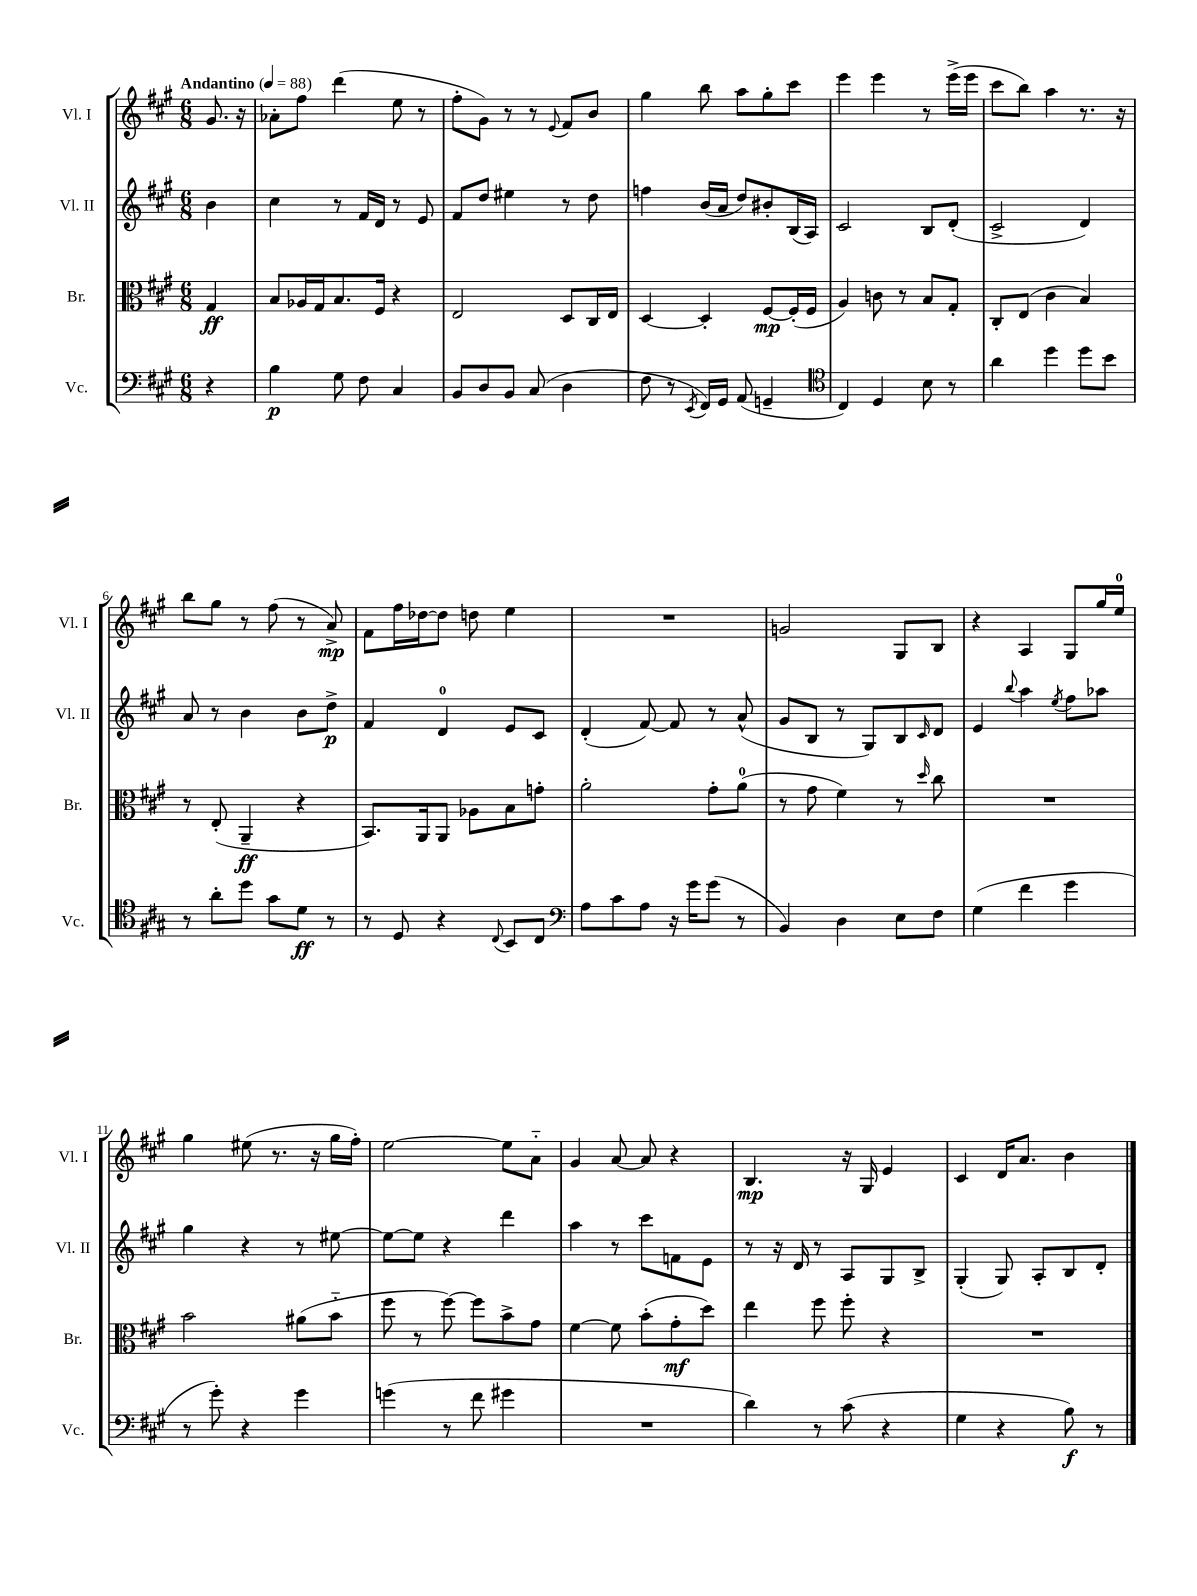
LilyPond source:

<<
\new StaffGroup <<
\new Staff = "s0" \with { instrumentName = "Vl. I" shortInstrumentName = "Vl. I" } {
    \clef treble \key a \major \numericTimeSignature \time 6/8 \partial 4 \tempo "Andantino" 4 = 88
    gis'8. r16 |
    aes'8-. fis''8 d'''4( e''8 r8 |
    fis''8-. gis'8) r8 r8 \appoggiatura { e'8 } fis'8 b'8 |
    gis''4 b''8 a''8 gis''8-. cis'''8 |
    e'''4 e'''4 r8 e'''16->( e'''16 |
    cis'''8 b''8) a''4 r8. r16 |
    b''8 gis''8 r8 fis''8( r8 a'8->\mp) |
    fis'8 fis''16 des''16~ des''8 d''8 e''4 |
    R2. |
    g'2 gis8 b8 |
    r4 a4 gis8 gis''16 e''16-0 |
    gis''4 eis''8( r8. r16 gis''16 fis''16-.) |
    e''2~ e''8 a'8-_ |
    gis'4 a'8~ a'8 r4 |
    b4.\mp r16 gis16 e'4 |
    cis'4 d'16 a'8. b'4 \bar "|." |
}
\new Staff = "s1" \with { instrumentName = "Vl. II" shortInstrumentName = "Vl. II" } {
    \clef treble \key a \major \numericTimeSignature \time 6/8 \partial 4
    b'4 |
    cis''4 r8 fis'16 d'16 r8 e'8 |
    fis'8 d''8 eis''4 r8 d''8 |
    f''4 b'16( a'16 d''8) bis'8-. b16( a16) |
    cis'2 b8 d'8-.( |
    cis'2-> d'4) |
    a'8 r8 b'4 b'8 d''8->\p |
    fis'4 d'4-0 e'8 cis'8 |
    d'4-.( fis'8~) fis'8 r8 a'8-^( |
    gis'8 b8 r8 gis8) b8 \grace { cis'16 } d'8 |
    e'4 \appoggiatura { b''8 } a''4 \acciaccatura { e''8 } fis''8 aes''8 |
    gis''4 r4 r8 eis''8~ |
    eis''8~ eis''8 r4 d'''4 |
    a''4 r8 cis'''8 f'8 e'8 |
    r8 r16 d'16 r8 a8 gis8 b8-> |
    gis4-.( gis8) a8-. b8 d'8-. \bar "|." |
}
\new Staff = "s2" \with { instrumentName = "Br." shortInstrumentName = "Br." } {
    \clef alto \key a \major \numericTimeSignature \time 6/8 \partial 4
    gis4\ff |
    b8 aes16 gis16 b8. fis16 r4 |
    e2 d8 cis16 e16 |
    d4~ d4-. fis8~\mp fis16-.( fis16 |
    a4) c'8 r8 b8 gis8-. |
    cis8-. e8( cis'4 b4) |
    r8 e8-.( a,4--\ff r4 |
    b,8.) a,16 a,8 aes8 b8 g'8-. |
    a'2-. gis'8-. a'8-0( |
    r8 gis'8 fis'4) r8 \grace { d''16 } cis''8 |
    R2. |
    b'2 ais'8( b'8-_ |
    fis''8 r8 fis''8~) fis''8 b'8-> gis'8 |
    fis'4~ fis'8 b'8-.( gis'8-.\mf d''8) |
    e''4 fis''8 fis''8-. r4 |
    R2. \bar "|." |
}
\new Staff = "s3" \with { instrumentName = "Vc." shortInstrumentName = "Vc." } {
    \clef bass \key a \major \numericTimeSignature \time 6/8 \partial 4
    r4 |
    b4\p gis8 fis8 cis4 |
    b,8 d8 b,8 cis8( d4 |
    fis8 r8 \acciaccatura { e,8 } fis,16) gis,16 a,8( g,4-- |
    \clef tenor cis4) d4 b8 r8 |
    a'4 d''4 d''8 b'8 |
    r8 a'8-. d''8 gis'8 d'8\ff r8 |
    r8 d8 r4 \appoggiatura { cis8 } b,8 cis8 |
    \clef bass a8 cis'8 a8 r16 gis'16 gis'8( r8 |
    b,4) d4 e8 fis8 |
    gis4( fis'4 gis'4 |
    r8 gis'8-.) r4 gis'4 |
    g'4( r8 fis'8 gis'4 |
    R2. |
    d'4) r8 cis'8( r4 |
    gis4 r4 b8\f) r8 \bar "|." |
}
>>
>>
